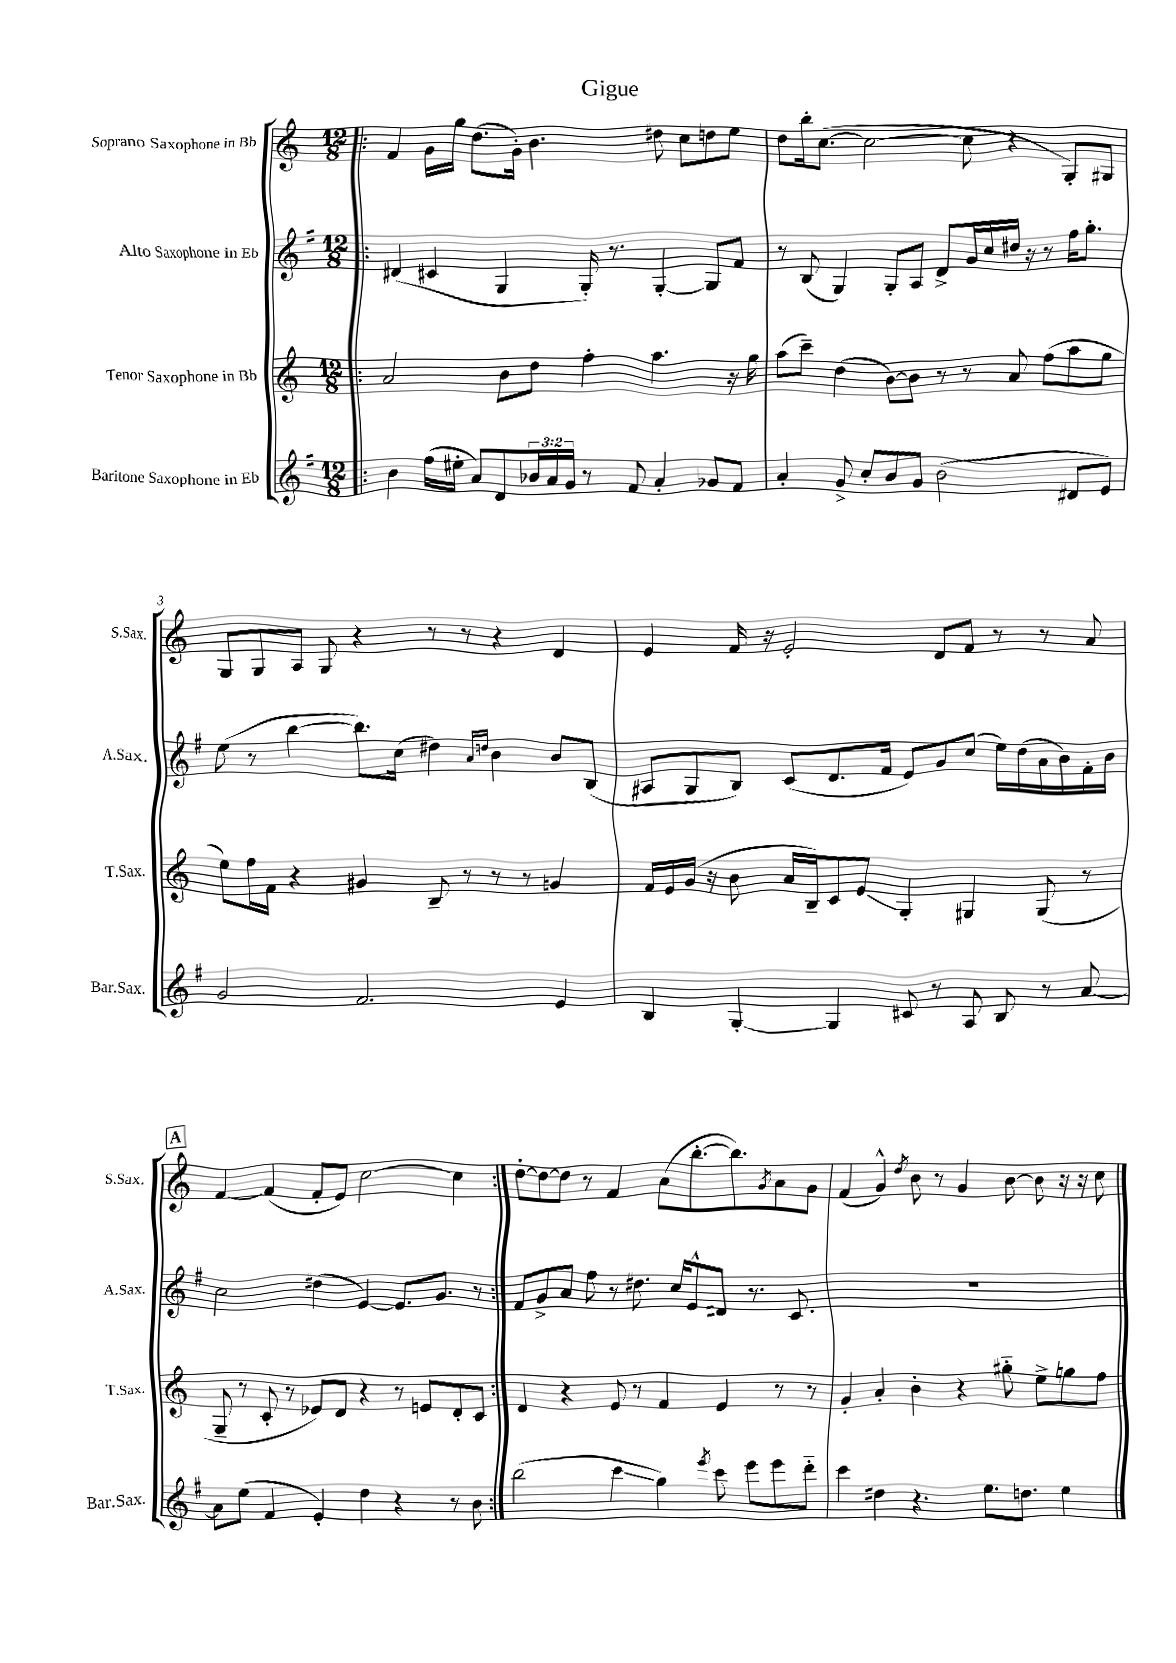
\header { title = "Gigue" }
<<
\new StaffGroup <<
\new Staff = "s0" \with { instrumentName = "Soprano Saxophone in Bb" shortInstrumentName = "S.Sax." } {
    \clef treble \key c \major \numericTimeSignature \time 12/8
    \repeat volta 2 { \bar ".|:" f'4 g'16 g''16 d''8.( g'16-.) b'4. dis''8 c''8 d''8 e''8 |
    d''8 b''16-. c''8.~( c''2~ c''8 r4 g8-.) gis8 |
    g8 g8 a8 g8 r4 r8 r8 r4 d'4 |
    e'4 f'16 r16 e'2-. d'8 f'8 r8 r8 a'8 |
    \mark \markup { \box "A" } f'4~ f'4( f'8-. e'8) c''2~ c''4 | }
    d''8~-. d''8~ d''8 r8 f'4 a'8( b''8.~-. b''8.) \acciaccatura { g'8 } a'8 g'8 |
    f'4( g'4-^) \acciaccatura { d''8 } b'8 r8 g'4 b'8~ b'8 r16 r16 c''8 \bar "|." |
}
\new Staff = "s1" \with { instrumentName = "Alto Saxophone in Eb" shortInstrumentName = "A.Sax." } {
    \clef treble \key g \major \numericTimeSignature \time 12/8
    \repeat volta 2 { \bar ".|:" dis'4( cis'4 g4 g16-.) r8. g4~-. g8 fis'8 |
    r8 b8( g4) g8-. a8 d'8-> g'16 c''16 dis''16 r16 r8 fis''16 g''8.-. |
    e''8( r8 b''4~ b''8.) c''16( dis''4) \grace { a'16 d''16 } b'4 b'8 b8( |
    ais8 g8 b8) c'8( d'8. fis'16 e'8) g'8 c''8( e''16) d''16( a'16 b'16) fis'16-. b'16 |
    \mark \markup { \box "A" } c''2 dis''4( e'4~) e'8. g'8. r8 | }
    fis'8 g'8-> a'8 fis''8 r8 dis''8. c''16 e'8-^ dis'8 r8. c'8. |
    R1. \bar "|." |
}
\new Staff = "s2" \with { instrumentName = "Tenor Saxophone in Bb" shortInstrumentName = "T.Sax." } {
    \clef treble \key c \major \numericTimeSignature \time 12/8
    \repeat volta 2 { \bar ".|:" a'2 b'8 d''8 f''4-. a''4. r16 g''16 |
    a''8( c'''8--) d''4( b'8~) b'8 r8 r8 a'8 f''8( a''8 g''8 |
    e''8) f''16 f'16 r4 gis'4 b8-- r8 r8 r8 g'4 |
    f'16 e'16 g'16( r16 b'8 a'16 b16--) c'8 e'8\glissando g4-. gis4 gis8( r8 |
    \mark \markup { \box "A" } g8-- r8 c'8-. r8 ees'8) d'8 r4 r8 e'8 d'8-. c'8 | }
    d'4 r4 e'8 r8 f'4 e'4 r8 r8 |
    g'4-. a'4-. b'4-. r4 gis''8-_ e''8-> g''8 f''8 \bar "|." |
}
\new Staff = "s3" \with { instrumentName = "Baritone Saxophone in Eb" shortInstrumentName = "Bar.Sax." } {
    \clef treble \key g \major \numericTimeSignature \time 12/8 \override Staff.TupletNumber.text = #tuplet-number::calc-fraction-text
    \repeat volta 2 { \bar ".|:" b'4 fis''16( eis''16-. a'8) d'8 \tuplet 3/2 { bes'16 a'16 g'16 } r8 fis'8 a'4-. ges'8 fis'8 |
    a'4-. g'8-> c''8-. b'8 g'8 b'2( dis'8 e'8) |
    g'2 fis'2. e'4 |
    b4 g4~-. g4 cis'8 r8 a8 b8 r8 a'8~ |
    \mark \markup { \box "A" } a'8 e''8( fis'4 e'4-.) d''4 r4 r8 b'8 | }
    b''2( c'''4\glissando g''4) \acciaccatura { e'''8 } c'''8 e'''8 e'''8 d'''8-_ |
    c'''4 dis''4 r4. e''8. d''8. e''4 \bar "|." |
}
>>
>>
